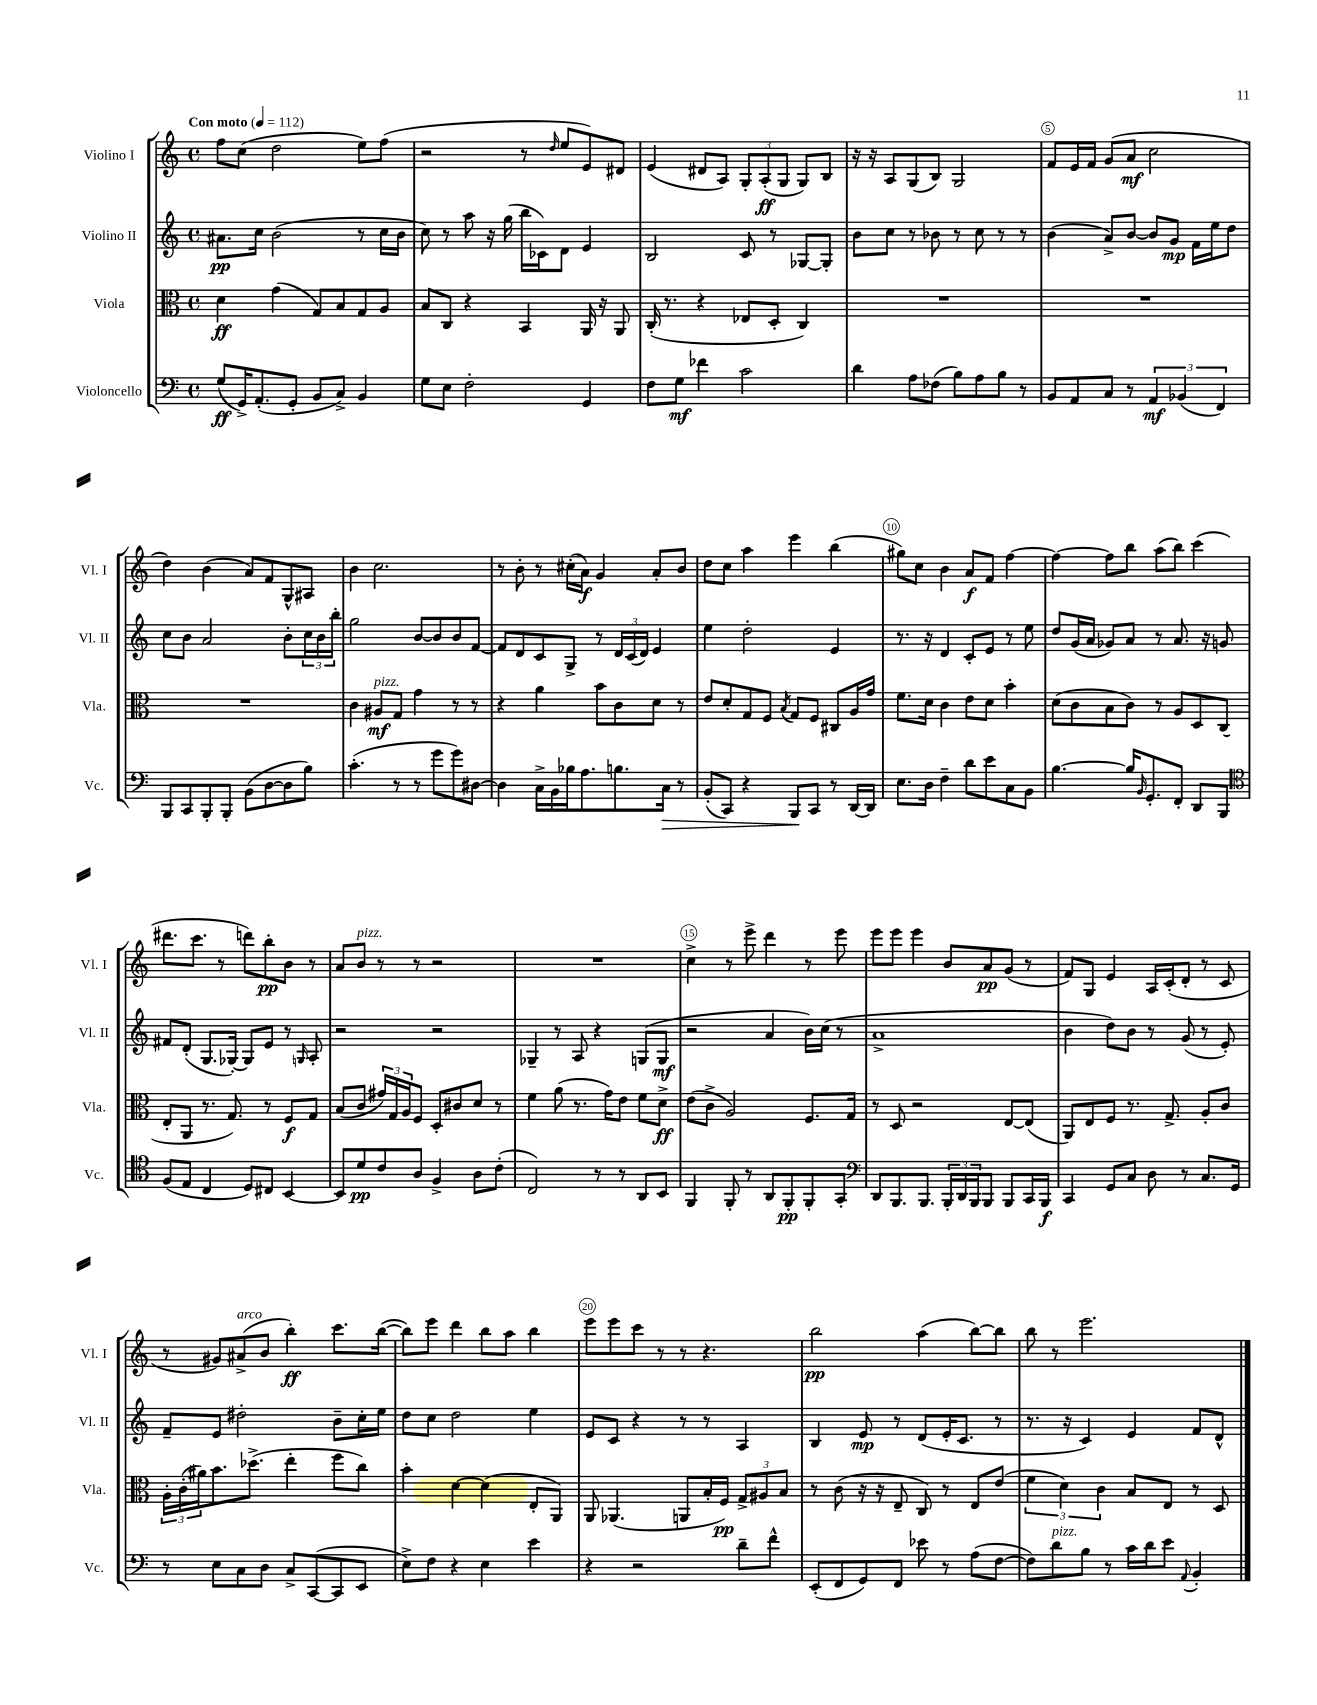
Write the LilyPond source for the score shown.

<<
\new StaffGroup <<
\new Staff = "s0" \with { instrumentName = "Violino I" shortInstrumentName = "Vl. I" } {
    \clef treble \key c \major \defaultTimeSignature \time 4/4 \tempo "Con moto" 4 = 112
    f''8 c''8( d''2 e''8) f''8( |
    r2 r8 \grace { d''16 } e''8 e'8) dis'8 |
    e'4( dis'8 a8) \tuplet 3/2 { g8-. a8-.\ff( g8 } g8) b8 |
    r16 r16 a8 g8( b8) g2 |
    f'8 e'16 f'16 g'8( a'8\mf c''2 |
    d''4) b'4( a'8) f'8 g8-^ ais8 |
    b'4 c''2. |
    r8 b'8-. r8 cis''16-.( a'16\f) g'4 a'8-. b'8 |
    d''8 c''8 a''4 e'''4 b''4( |
    gis''8) c''8 b'4 a'8\f f'8 f''4~ |
    f''4~ f''8 b''8 a''8( b''8) c'''4( |
    dis'''8. c'''8. r8 d'''8) b''8-.\pp b'8 r8 |
    a'8 b'8^\markup { \italic "pizz." } r8 r8 r2 |
    R1 |
    c''4-> r8 e'''8-> d'''4 r8 e'''8 |
    e'''8 e'''8 e'''4 b'8 a'8\pp g'8( r8 |
    f'8) g8 e'4 a16 c'16-.( d'8-. r8 c'8 |
    r8 gis'8) ais'8->^\markup { \italic "arco" }( b'8 b''4-.\ff) c'''8. b''16~( |
    b''8) e'''8 d'''4 b''8 a''8 b''4 |
    e'''8 e'''8 c'''8 r8 r8 r4. |
    b''2\pp a''4( b''8~) b''8 |
    b''8 r8 e'''2. \bar "|." |
}
\new Staff = "s1" \with { instrumentName = "Violino II" shortInstrumentName = "Vl. II" } {
    \clef treble \key c \major \defaultTimeSignature \time 4/4
    ais'8.\pp c''16 b'2( r8 c''16 b'16 |
    c''8) r8 a''8 r16 g''16( b''16 ces'16) d'8 e'4 |
    b2 c'8 r8 ges8~ ges8-. |
    b'8 c''8 r8 bes'8 r8 c''8 r8 r8 |
    b'4( a'8->) b'8~ b'8 g'8\mp f'16 e''16 d''8 |
    c''8 b'8 a'2 b'8-. \tuplet 3/2 { c''16 b'16 b''16-. } |
    g''2 b'8~ b'8 b'8 f'8~ |
    f'8 d'8 c'8 g8-> r8 \tuplet 3/2 { d'16 c'16( d'16) } e'4 |
    e''4 d''2-. e'4 |
    r8. r16 d'4 c'8-. e'8 r8 e''8 |
    d''8 g'16( a'16 ges'8) a'8 r8 a'8. r16 g'8 |
    fis'8 d'8-.( g8. ges16~-.) ges8 e'8 r8 \grace { g16 } a8-. |
    r2 r2 |
    ges4-- r8 a8 r4 g8( g8\mf |
    r2 a'4 b'16) c''16( r8 |
    a'1-> |
    b'4 d''8) b'8 r8 g'8( r8 e'8-.) |
    f'8-- e'8 dis''2-. b'8-- c''16-. e''16 |
    d''8 c''8 d''2 e''4 |
    e'8 c'8 r4 r8 r8 a4 |
    b4 e'8\mp r8 d'8( e'16-. c'8. r8 |
    r8. r16 c'4) e'4 f'8 d'8-^ \bar "|." |
}
\new Staff = "s2" \with { instrumentName = "Viola" shortInstrumentName = "Vla." } {
    \clef alto \key c \major \defaultTimeSignature \time 4/4
    d'4\ff g'4( g8) b8 g8 a8 |
    b8 c8 r4 b,4 a,16 r16 a,8 |
    c16-.( r8. r4 ees8 d8-. c4) |
    R1 |
    R1 |
    R1 |
    c'4 ais8\mf^\markup { \italic "pizz." } g8 g'4 r8 r8 |
    r4 a'4 b'8 c'8 d'8 r8 |
    e'8 d'8-. g8 f8 \acciaccatura { b8 } g8 f8 cis8 a16 g'16 |
    f'8. d'16 c'4 e'8 d'8 b'4-. |
    d'8( c'8 b8 c'8) r8 a8 d8 c8( |
    e8-. a,8 r8. g8.) r8 f8\f g8 |
    b8( c'8 \tuplet 3/2 { gis'16) g16 a16 } f8 d8-. cis'8 d'8 r8 |
    f'4 a'8( r8. g'16) e'8 f'8 d'8->\ff |
    e'8( c'8-> a2) f8. g16 |
    r8 d8 r2 e8~ e8( |
    a,8) e8 f8 r8. g8.-> a8-. c'8 |
    \tuplet 3/2 { a16-. c'16-.( ais'16) } b'8. des''8.->( e''4-. f''8 c''8) |
    b'4-. d'4~ d'4( e8-. a,8) |
    a,8 aes,4.( a,8 b16-. f16\pp) \tuplet 3/2 { g8-> ais8 b8 } |
    r8 c'8( r16 r16 e8-- c8) r8 e8 e'8( |
    \tuplet 3/2 { f'4 d'4) c'4 } b8 e8 r8 d8 \bar "|." |
}
\new Staff = "s3" \with { instrumentName = "Violoncello" shortInstrumentName = "Vc." } {
    \clef bass \key c \major \defaultTimeSignature \time 4/4
    g8\ff( g,16->) a,8.-.( g,8-. b,8 c8->) b,4 |
    g8 e8 f2-. g,4 |
    f8 g8\mf fes'4 c'2 |
    d'4 a8 fes8( b8) a8 b8 r8 |
    b,8 a,8 c8 r8 \tuplet 3/2 { a,4\mf bes,4( f,4) } |
    b,,8 c,8 b,,8-. b,,8-. b,8( d8~ d8 b8) |
    c'4.-.( r8 r8 g'8 g'8) dis8~ |
    dis4 c16-> b,16 bes16 a8. b8. c16\> r8 |
    b,8-.( c,8) r4 b,,8\! c,8 r8 d,16~ d,16 |
    e8. d16 f4-- d'8 e'8 c8 b,8 |
    b4.~ b16 \grace { b,16 } g,8.-. f,8-. d,8 b,,8 |
    \clef tenor f8( e8 c4 d8) cis8 b,4~ |
    b,8 d'8\pp c'8 a8 f4-> a8 c'8-.( |
    c2) r8 r8 a,8 b,8 |
    f,4 f,8-. r8 a,8 f,8-.\pp f,8-. g,8-. |
    \clef bass d,8 b,,8. b,,8. \tuplet 3/2 { b,,16-. d,16 b,,16 } b,,8 b,,8 c,16 b,,16\f |
    c,4 g,8 c8 d8 r8 c8. g,16 |
    r8 e8 c8 d8 c8-> c,8~( c,8 e,8 |
    e8->) f8 r4 e4 e'4 |
    r4 r2 d'8-- f'8-^ |
    e,8-.( f,8 g,8) f,8 ees'8 r8 a8( f8~ |
    f8) d'8^\markup { \italic "pizz." } b8 r8 c'16 d'16 e'8 \appoggiatura { a,8 } b,4-. \bar "|." |
}
>>
>>
\layout { \context { \Score \override BarNumber.break-visibility = ##(#f #t #t) barNumberVisibility = #(every-nth-bar-number-visible 5) \override BarNumber.stencil = #(make-stencil-circler 0.1 0.3 ly:text-interface::print) } }
